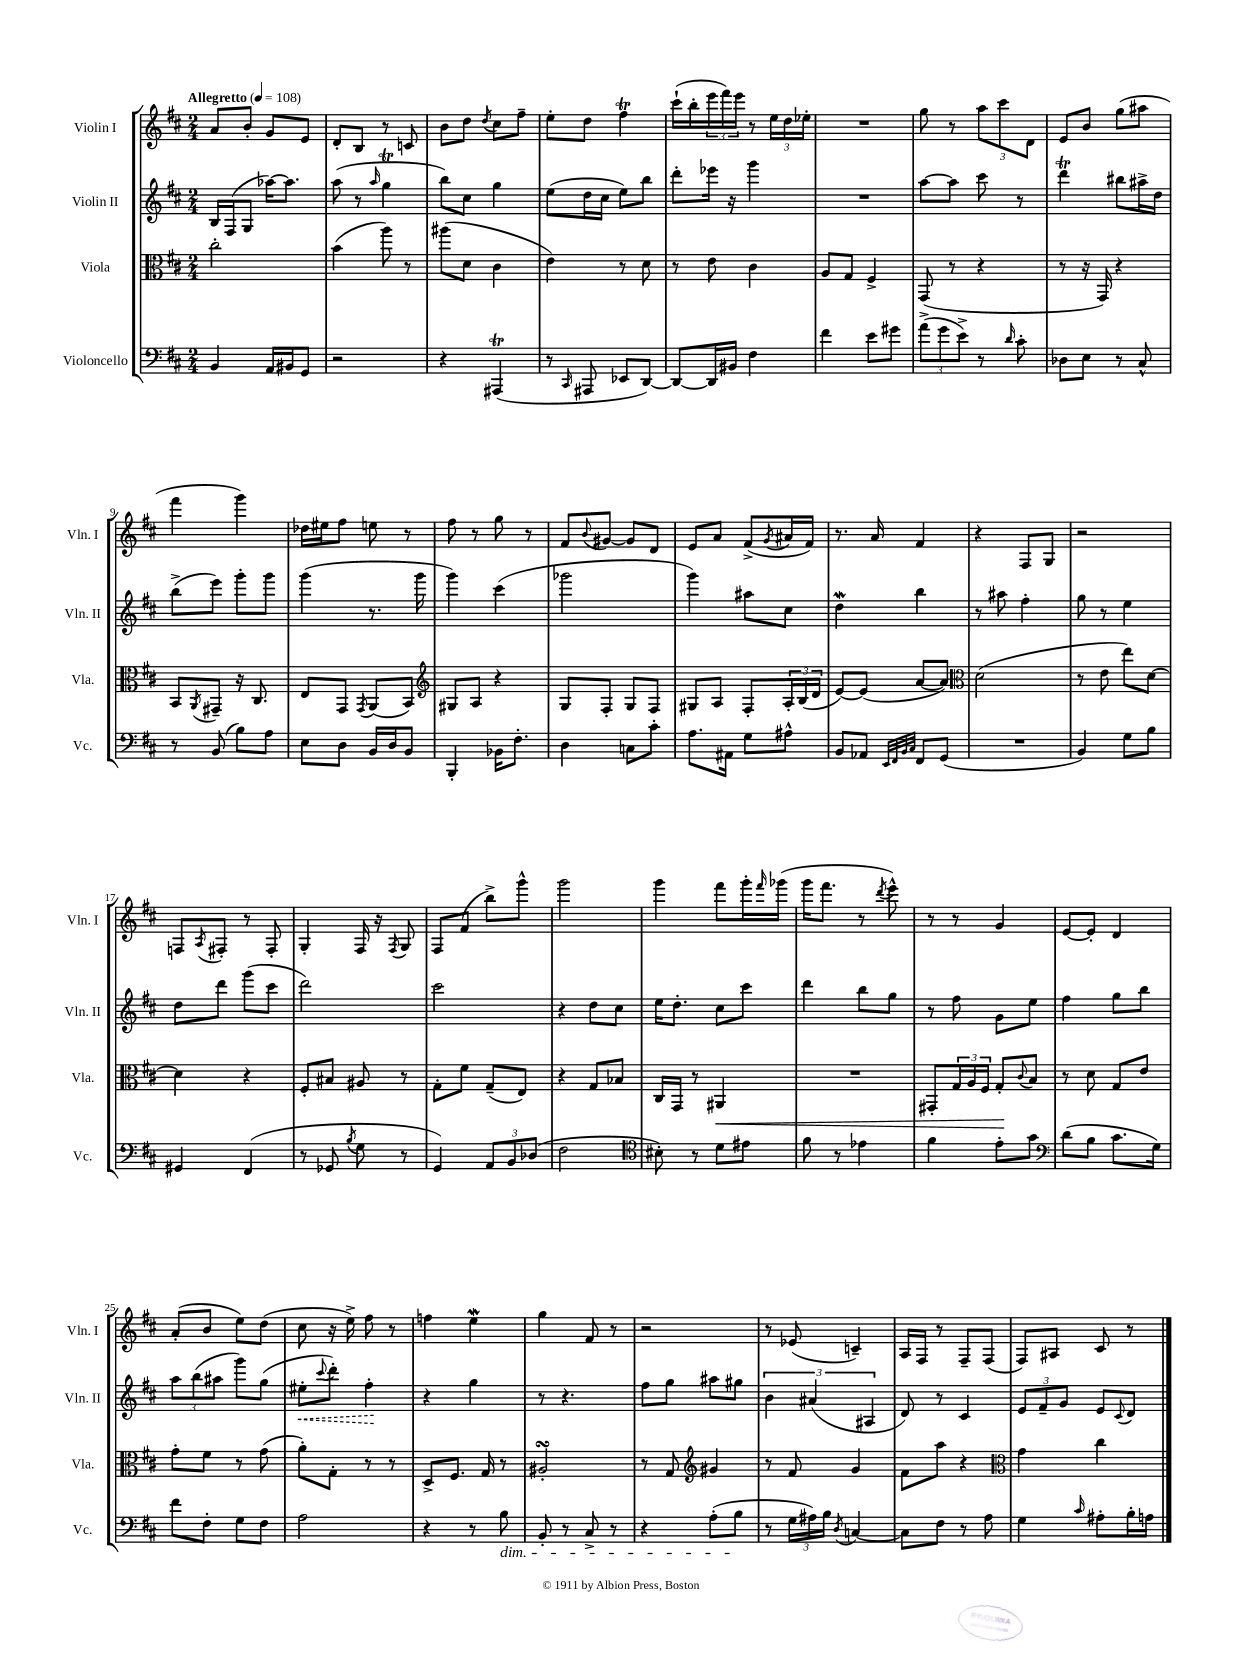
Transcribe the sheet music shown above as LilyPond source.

<<
\new StaffGroup <<
\new Staff = "s0" \with { instrumentName = "Violin I" shortInstrumentName = "Vln. I" } {
    \clef treble \key d \major \numericTimeSignature \time 2/4 \tempo "Allegretto" 4 = 108
    a'8 b'8-. g'8 e'8 |
    d'8-. b8 r8 c'8 |
    b'8 d''8 \acciaccatura { d''8 } cis''8 fis''8-- |
    e''8-. d''8 fis''4\trill |
    cis'''16-!( b''16-. \tuplet 3/2 { e'''16 fis'''16) e'''16 } r8 \tuplet 3/2 { e''16 d''16 ees''16-. } |
    R2 |
    g''8 r8 \tuplet 3/2 { a''8 cis'''8 d'8 } |
    e'8 b'8 g''8( ais''8 |
    fis'''4 g'''4) |
    des''16 eis''16 fis''8 e''8 r8 |
    fis''8 r8 g''8 r8 |
    fis'8 \appoggiatura { b'8 } gis'8~ gis'8 d'8 |
    e'8 a'8 fis'8->( \acciaccatura { g'8 } ais'16 fis'16) |
    r8. a'16 fis'4 |
    r4 fis8 g8 |
    r2 |
    f8 \acciaccatura { a8 } fis8-. r8 fis8-. |
    g4-. fis16 r16 \acciaccatura { fis8 } g8 |
    fis8 fis'8( b''8->) g'''8-^ |
    g'''2 |
    g'''4 fis'''8 g'''16-. \grace { fis'''16 } ges'''16( |
    g'''16 fis'''8. r8 \acciaccatura { d'''8 } e'''8-^) |
    r8 r8 g'4 |
    e'8~ e'8-. d'4 |
    a'8-.( b'8 e''8) d''8( |
    cis''8 r16 e''16->) fis''8 r8 |
    f''4 e''4\mordent |
    g''4 fis'8 r8 |
    r2 |
    r8 ees'8( c'4--) |
    a16 fis16 r8 fis8-- fis8( |
    fis8) ais8 cis'8 r8 \bar "|." |
}
\new Staff = "s1" \with { instrumentName = "Violin II" shortInstrumentName = "Vln. II" } {
    \clef treble \key d \major \numericTimeSignature \time 2/4
    b16 fis16( g8 aes''16~) aes''8. |
    a''8( r8 \grace { a''16 } g''4\trill |
    b''8) cis''8 g''4 |
    e''8( d''16 cis''16 e''8) b''8 |
    d'''8-. ees'''16 r16 g'''4 |
    R2 |
    a''8~ a''8 cis'''8 r8 |
    d'''4\trill bis''8 ais''16-> d''16 |
    b''8->( e'''8) g'''8-. g'''8 |
    g'''4( r8. g'''16 |
    g'''4) cis'''4( |
    ges'''2 |
    g'''4) ais''8 cis''8 |
    d''4\mordent b''4 |
    r8 ais''8 fis''4-. |
    g''8 r8 e''4 |
    d''8 d'''8 g'''8( cis'''8 |
    d'''2) |
    cis'''2 |
    r4 d''8 cis''8 |
    e''16 d''8.-. cis''8 cis'''8 |
    d'''4 b''8 g''8 |
    r8 fis''8 g'8 e''8 |
    fis''4 g''8 b''8 |
    \tuplet 3/2 { a''8 b''8( ais''8 } g'''8) g''8( |
    \once \override Hairpin.style = #'dashed-line eis''8-.\< \appoggiatura { cis'''8 } d'''8-.) fis''4-.\! |
    r4 g''4 |
    r8 r4. |
    fis''8 g''8 ais''8 gis''8 |
    \tuplet 3/2 { b'4 ais'4( ais4 } |
    d'8) r8 cis'4 |
    \tuplet 3/2 { e'8 fis'8-- g'8 } e'8 \appoggiatura { cis'8 } d'8 \bar "|." |
}
\new Staff = "s2" \with { instrumentName = "Viola" shortInstrumentName = "Vla." } {
    \clef alto \key d \major \numericTimeSignature \time 2/4
    cis''2-. |
    b'4( a''8) r8 |
    ais''8( d'8 cis'4 |
    e'4) r8 d'8 |
    r8 e'8 cis'4 |
    a8 g8 fis4-> |
    g,8( r8 r4 |
    r8 r16 g,16) r4 |
    b,8 \acciaccatura { a,8 } gis,8-- r16 cis8. |
    e8 g,8 \acciaccatura { g,8 } a,8( b,8) |
    \clef treble gis8 a8 r4 |
    g8 fis8-. g8 fis8 |
    gis8 a8 fis8-. \tuplet 3/2 { a16-. b16( d'16 } |
    e'8~) e'8( a'8~ a'8) |
    \clef alto d'2( |
    r8 e'8 e''8) d'8~ |
    d'4 r4 |
    fis8-. bis8 ais8 r8 |
    g8-. fis'8 g8--( e8) |
    r4 g8 bes8 |
    cis16 g,16 r8 ais,4\< |
    R2 |
    gis,8-. \tuplet 3/2 { g16 a16 fis16 } g8-.\! \appoggiatura { cis'8 } b8 |
    r8 d'8 g8 e'8 |
    g'8-. fis'8 r8 g'8( |
    a'8-.) g8-. r8 r8 |
    d8-> fis8. g16 r8 |
    ais2-.\turn |
    r8 g8 \clef treble gis'4 |
    r8 fis'8 g'4 |
    fis'8 a''8 r4 |
    \clef alto g'4 cis''4 \bar "|." |
}
\new Staff = "s3" \with { instrumentName = "Violoncello" shortInstrumentName = "Vc." } {
    \clef bass \key d \major \numericTimeSignature \time 2/4
    b,4 a,16 bis,16 g,8 |
    r2 |
    r4 ais,,4\trill( |
    r8 \grace { cis,16 } ais,,8 ees,8 d,8~) |
    d,8~ d,16 bis,16 fis4 |
    fis'4 e'8 gis'8 |
    \tuplet 3/2 { a'8->( g'8 e'8->) } r8 \grace { d'16 } cis'8-. |
    des8 e8 r8 cis8-^ |
    r8 b,8( b8) a8 |
    e8 d8 b,16 d16 b,8 |
    b,,4-. bes,16 fis8.-. |
    d4 c8 cis'8-. |
    a8. ais,16 g8 ais8-^ |
    b,8 aes,8 \grace { e,32 fis,32 b,32 cis32 } fis,8 g,8( |
    R2 |
    b,4) g8 b8 |
    gis,4 fis,4( |
    r8 ges,8 \acciaccatura { b8 } g8 r8 |
    g,4) \tuplet 3/2 { a,8 b,8 des8( } |
    fis2 |
    \clef tenor bis8-.) r8 d'8 eis'8 |
    fis'8 r8 ees'4 |
    fis'4 e'8-. g'8 |
    \clef bass d'8( b8 cis'8. g16) |
    fis'8 fis8-. g8 fis8 |
    a2 |
    r4 r8 b8\dim |
    b,8-. r8 cis8-> r8 |
    r4 a8-.( b8\! |
    r8 \tuplet 3/2 { g16 ais16) b16 } \acciaccatura { d8 } c4~ |
    c8 fis8 r8 a8 |
    g4 \grace { cis'16 } ais8-. b16-. a16 \bar "|." |
}
>>
>>
